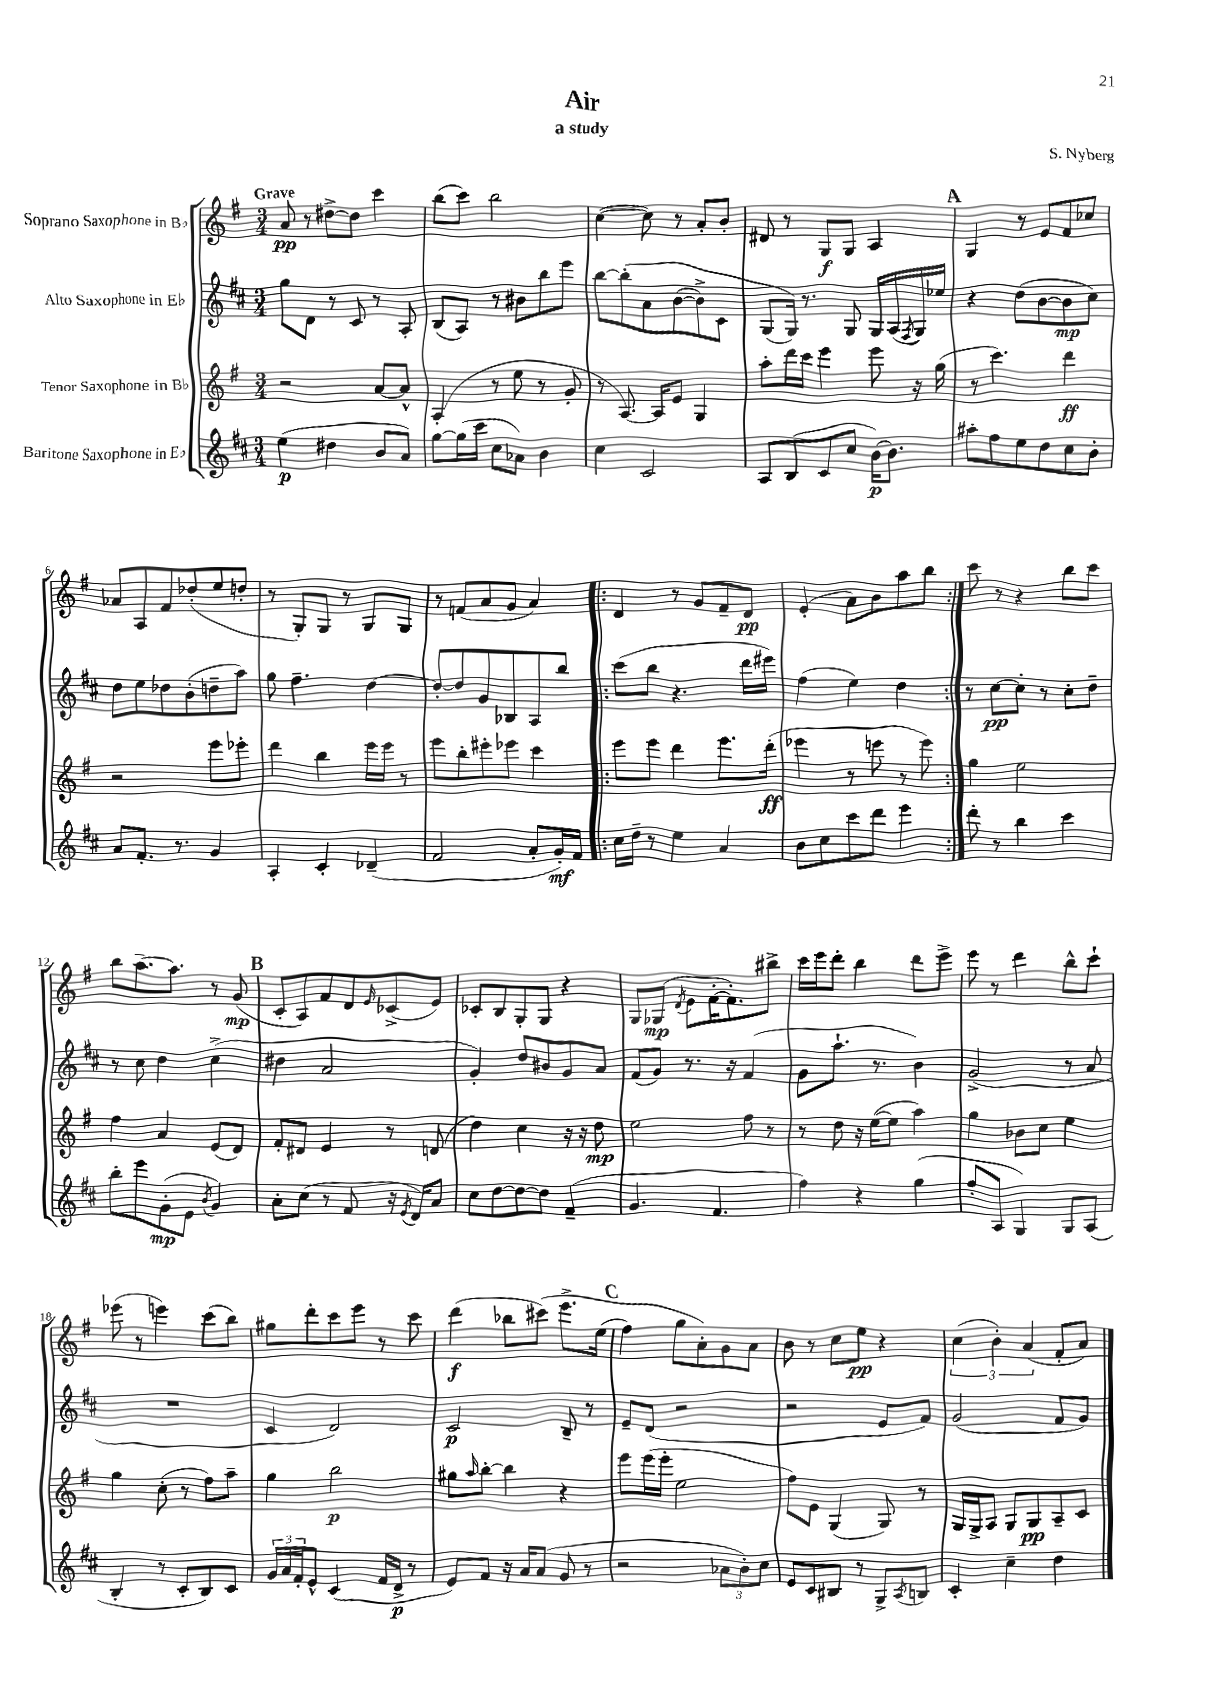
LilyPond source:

\header { title = "Air" composer = "S. Nyberg" subtitle = "a study" }
<<
\new StaffGroup <<
\new Staff = "s0" \with { instrumentName = "Soprano Saxophone in Bb" } {
    \clef treble \key g \major \numericTimeSignature \time 3/4 \tempo "Grave"
    a'8\pp r8 dis''8~-> dis''8 c'''4 |
    b''8( c'''8) b''2 |
    c''4~( c''8) r8 a'8-. b'8-. |
    dis'8 r8 g8\f g8 a4 |
    \mark \markup { \bold "A" } g4 r8 e'8 fis'8 ces''8 |
    aes'8 a8 fis'8 des''8-.( e''8 d''8-. |
    r8 g8-.) g8 r8 g8 g8 |
    r8 f'8( a'8 g'8 a'4) |
    \repeat volta 2 { d'4 r8 g'8 fis'8-- d'8\pp |
    e'4-.( a'8) b'8 a''8 b''8 | }
    c'''8 r8 r4 b''8 c'''8 |
    b''8 a''8.~-- a''8. r8 g'8\mp( |
    \mark \markup { \bold "B" } c'8-. a8) fis'8 d'8 \grace { e'16 } ces'8->( e'8) |
    ces'8-. b8 g8-. g8 r4 |
    g8 ges8\mp( \acciaccatura { d'8 } e'8 fis'16~-. fis'8.-.) bis''8-> |
    c'''16 e'''16 d'''8-. b''4 d'''8 e'''8-> |
    e'''8 r8 d'''4 b''8-^ c'''8-! |
    ees'''8( r8 e'''4) c'''8( b''8) |
    gis''8 d'''8-. c'''8 e'''8 r8 c'''8 |
    d'''4\f( bes''8 cis'''8)\( e'''8.-> e''16( |
    \mark \markup { \bold "C" } fis''4) g''8 a'8-.\) g'8 a'8 |
    b'8 r8 c''8 e''8\pp r4 |
    \tuplet 3/2 { c''4( b'4-.) a'4( } fis'8-. a'8) \bar "|." |
}
\new Staff = "s1" \with { instrumentName = "Alto Saxophone in Eb" } {
    \clef treble \key d \major \numericTimeSignature \time 3/4
    g''8 d'8 r8 cis'8 r8 a8-. |
    b8( a8) r8 bis'8 b''8 e'''8 |
    b''8~ b''8-.\( a'8 b'8~( b'8->) cis'8 |
    g8( g16)\) r8. g8 g16 a16( \acciaccatura { fis8 } g16) ees''16 |
    \mark \markup { \bold "A" } r4 d''8( b'8~ b'8\mp cis''8) |
    d''8 e''8 des''8 b'8-.( d''8-- a''8) |
    g''8 fis''4.-- d''4~ |
    d''8~-. d''8 g'8 bes8 a8 b''8 |
    \repeat volta 2 { cis'''8( b''8 r4. d'''16 eis'''16) |
    fis''4( e''4) d''4 | }
    r8 cis''8~\pp cis''8-. r8 cis''8-. d''8-- |
    r8 cis''8 d''4 cis''4->( |
    \mark \markup { \bold "B" } dis''4 a'2 |
    g'4-.) d''8 bis'8 g'8 a'8 |
    fis'8( g'8) r8. r16 fis'4( |
    g'8 a''8.-! r8. b'4) |
    g'2->( r8 a'8 |
    R2. |
    cis'4 d'2) |
    cis'2\p b8-- r8 |
    \mark \markup { \bold "C" } e'8-- d'8( r2 |
    r2 e'8 fis'8) |
    g'2( fis'8 g'8) \bar "|." |
}
\new Staff = "s2" \with { instrumentName = "Tenor Saxophone in Bb" } {
    \clef treble \key g \major \numericTimeSignature \time 3/4
    r2 a'8~ a'8-^ |
    a4-.( r8 e''8 r8 g'8-. |
    r8 a8.~) a16 e'8 g4 |
    a''8-. d'''16 c'''16 e'''4 e'''8 r16 g''16( |
    \mark \markup { \bold "A" } r8 c'''4.) d'''4\ff |
    r2 e'''8 ees'''8-. |
    d'''4 b''4 e'''16 e'''16 r8 |
    e'''8 b''8-. eis'''8-. ees'''8 c'''4 |
    \repeat volta 2 { e'''8 e'''8 d'''4 e'''8. d'''16-.\ff( |
    ees'''4 r8 e'''8 r8 e'''8) | }
    g''4 e''2 |
    fis''4 a'4 e'8( d'8) |
    \mark \markup { \bold "B" } fis'8-. dis'8 e'4 r8 d'8( |
    d''4) c''4 r16 r16 d''8\mp |
    e''2 fis''8 r8 |
    r8 d''8 r16 e''16~( e''8 a''4) |
    g''4 bes'8 c''8 e''4 |
    g''4 c''8-.( r8 fis''8) a''8-- |
    g''4 b''2\p |
    gis''8 \grace { a''16 } b''8~-. b''4 r4 |
    \mark \markup { \bold "C" } e'''8 e'''16( e'''16-. e''2 |
    fis''8) e'8 g4( g8) r8 |
    g16 g16-> a8 g8 g8\pp a8-- c'8 \bar "|." |
}
\new Staff = "s3" \with { instrumentName = "Baritone Saxophone in Eb" } {
    \clef treble \key d \major \numericTimeSignature \time 3/4
    e''4\p( dis''4 b'8 a'8) |
    g''8~ g''16( cis'''16 cis''8 aes'8) b'4 |
    cis''4 cis'2 |
    a8 b8( cis'8 cis''8 b'16~\p) b'8. |
    \mark \markup { \bold "A" } ais''8-. fis''8 e''8 d''8 cis''8 b'8-. |
    a'8 fis'8.-. r8. g'4 |
    a4-. cis'4-. des'4--( |
    fis'2 a'8-. g'16-.\mf) fis'16 |
    \repeat volta 2 { cis''16 d''16-- r8 e''4 a'4 |
    b'8 cis''8 cis'''8 d'''8 e'''4 | }
    d'''8-. r8 b''4 cis'''4 |
    b''8-. e'''8 g'8-.\mp( e'8 \acciaccatura { b'8 } g'4) |
    \mark \markup { \bold "B" } a'8-. cis''8( r8 fis'8 r16 \acciaccatura { e'8 } d'16) a'8 |
    cis''8 d''8~ d''8~ d''8 fis'4--( |
    g'4. fis'4. |
    fis''4) r4 g''4( |
    fis''8-. a8 g4) g8 a8( |
    b4-. r8 cis'8-. b8) cis'8 |
    \tuplet 3/2 { g'16 a'16 fis'16-. } e'8-^ cis'4( fis'16 d'16->\p r8 |
    e'8) fis'8 r16 a'16 a'8( g'8 r8 |
    \mark \markup { \bold "C" } r2 \tuplet 3/2 { aes'8 b'8-.) cis''8 } |
    e'8 cis'8 bis8 r8 g8-> \acciaccatura { a8 } b8 |
    cis'4-. cis''4-- d''4 \bar "|." |
}
>>
>>
